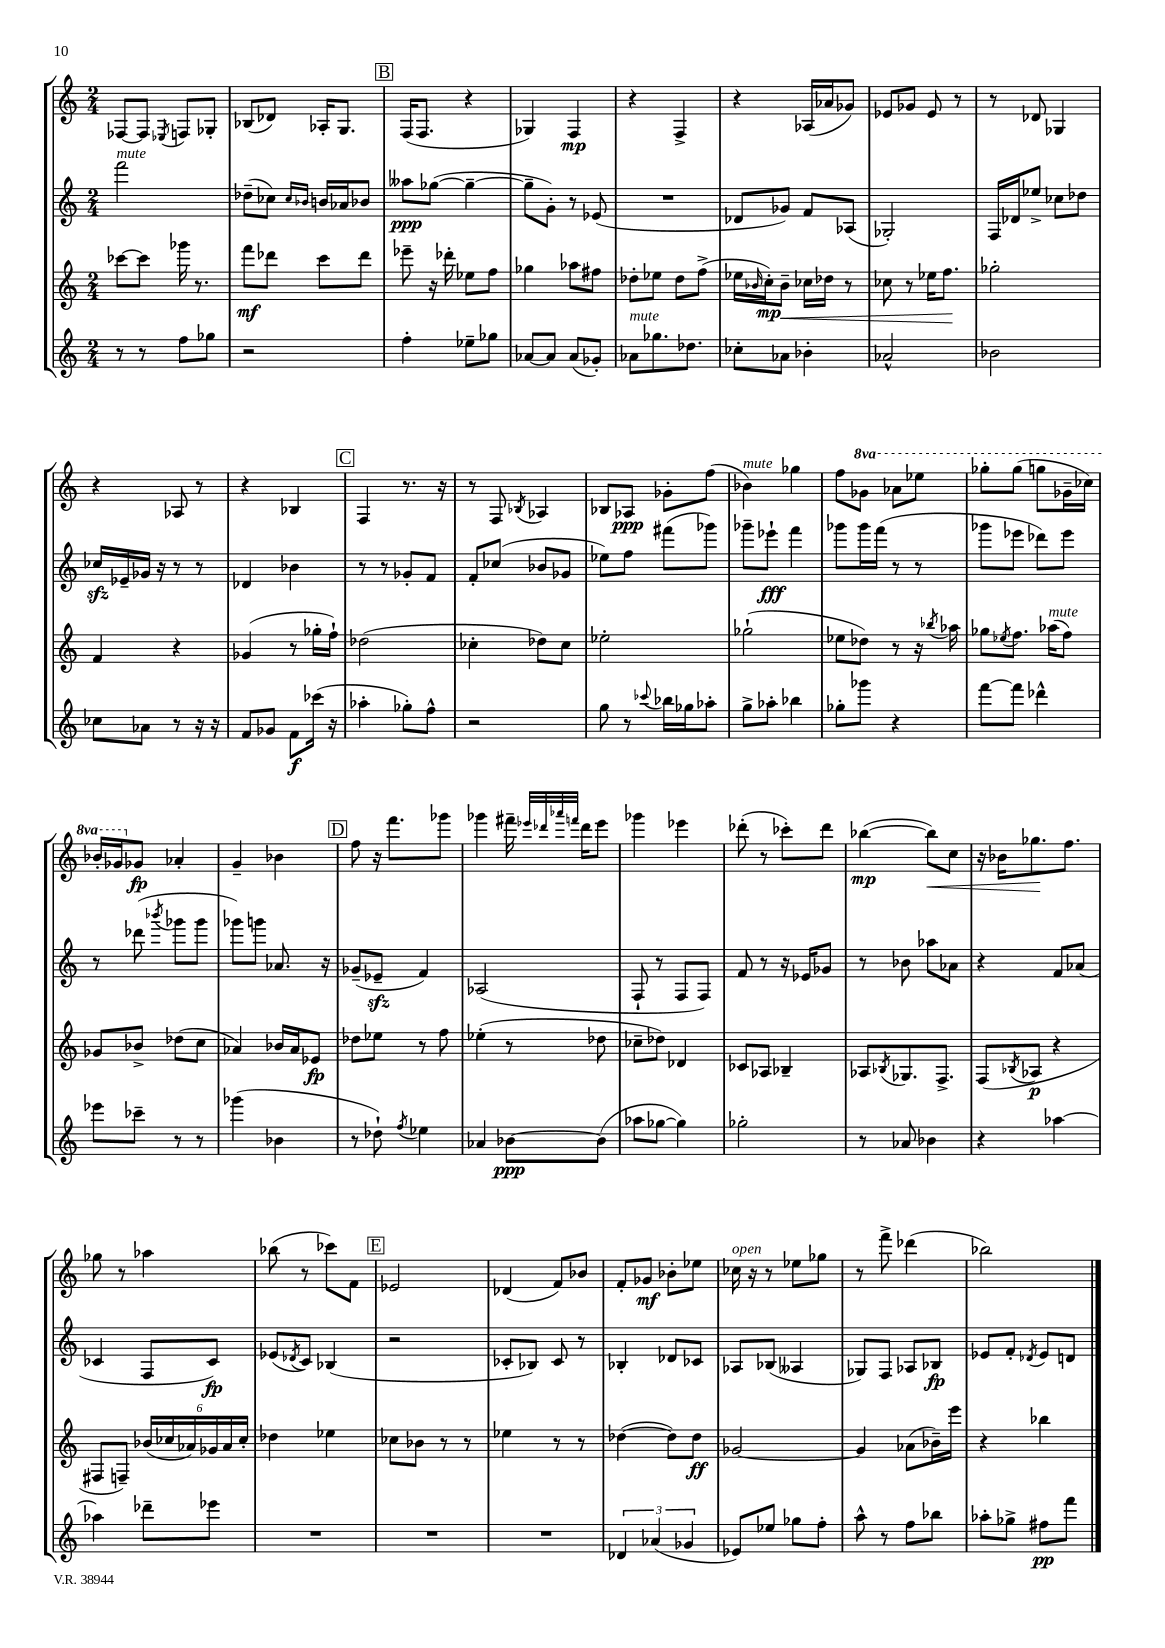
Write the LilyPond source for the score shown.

<<
\new StaffGroup <<
\new Staff = "s0" {
    \clef treble \key c \major \numericTimeSignature \time 2/4 \set Staff.ottavationMarkups = #ottavation-simple-ordinals
    fes8~ fes8 \acciaccatura { ees8 } f8 ges8-. |
    bes8( des'8) aes16-. g8. |
    \mark \markup { \box "B" } f16( f8. r4 |
    ges4) f4\mp |
    r4 f4-> |
    r4 aes16( aes'16 ges'8) |
    ees'8 ges'8 ees'8 r8 |
    r8 des'8 ges4 |
    r4 aes8 r8 |
    r4 bes4 |
    \mark \markup { \box "C" } f4 r8. r16 |
    r8 f8 \acciaccatura { bes8 } aes4 |
    bes8 aes8\ppp ges'8-. f''8( |
    bes'4^\markup { \italic "mute" }) ges''4 |
    f''8 \ottava #1 ges''8 aes''8 ees'''8 |
    ges'''8-. ges'''8( g'''8 ges''16-- ces'''16) |
    bes''16-. ges''16 \ottava #0 ges'8\fp aes'4-. |
    g'4-- bes'4 |
    \mark \markup { \box "D" } f''8 r16 f'''8. ges'''8 |
    ges'''4 fis'''16-- \grace { ees'''32 des'''32 aes'''32 f'''32 } des'''16 ees'''8 |
    ges'''4 ees'''4 |
    des'''8-.( r8 ces'''8-.) des'''8 |
    bes''4~\mp( bes''8\<) c''8 |
    r16 bes'16 ges''8.\! f''8. |
    ges''8 r8 aes''4 |
    bes''8( r8 ces'''8) f'8 |
    \mark \markup { \box "E" } ees'2 |
    des'4( f'8) bes'8 |
    f'8-. ges'8\mf bes'8-. ees''8 |
    ces''16^\markup { \italic "open" } r16 r8 ees''8 ges''8 |
    r8 f'''8-> des'''4( |
    bes''2) \bar "|." |
}
\new Staff = "s1" {
    \clef treble \key c \major \numericTimeSignature \time 2/4
    f'''2^\markup { \italic "mute" } |
    des''8--( ces''8) \grace { ces''16 bes'16 } b'16 aes'16 bes'8 |
    \mark \markup { \box "B" } aeses''8\ppp ges''8~( ges''4~-- |
    ges''8-- g'8-.) r8 ees'8( |
    R2 |
    des'8 ges'8) f'8 aes8( |
    ges2-.) |
    f16 des'16 ees''8-> ces''8 des''8 |
    ces''16\sfz ees'16-- ges'16 r16 r8 r8 |
    des'4 bes'4 |
    \mark \markup { \box "C" } r8 r8 ges'8-. f'8 |
    f'8-. ces''8( bes'8 ges'8 |
    ees''8) f''8 fis'''8( ges'''8) |
    ges'''8-- ees'''8-!\fff f'''4 |
    ges'''8 ges'''16 f'''16( r8 r8 |
    ges'''8 ees'''8 des'''8) ees'''8 |
    r8 des'''8( \acciaccatura { bes'''8 } ges'''8 ges'''8 |
    ges'''8) g'''8 aes'8. r16 |
    \mark \markup { \box "D" } ges'8--( ees'8--\sfz f'4) |
    aes2( |
    f8-! r8 f8 f8) |
    f'8 r8 r16 ees'16 ges'8 |
    r8 bes'8 aes''8 aes'8 |
    r4 f'8 aes'8( |
    ces'4 f8 ces'8\fp) |
    ees'8( \acciaccatura { des'8 } c'8) bes4( |
    \mark \markup { \box "E" } r2 |
    ces'8-. bes8) ces'8 r8 |
    bes4-. des'8 ces'8 |
    aes8 bes8( aeses4 |
    ges8) f8 aes8 bes8\fp |
    ees'8 f'8-. \acciaccatura { des'8 } ees'8 d'8 \bar "|." |
}
\new Staff = "s2" {
    \clef treble \key c \major \numericTimeSignature \time 2/4
    ces'''8~ ces'''8 ges'''16 r8. |
    f'''8\mf des'''8 c'''8 des'''8 |
    \mark \markup { \box "B" } ees'''8-- r16 des'''16-. ees''8 f''8 |
    ges''4 aes''8 fis''8 |
    des''8-. ees''8 des''8 f''8->( |
    ees''16 \grace { bes'16 } c''16-.\mp) bes'8--\< ces''16 des''16 r8 |
    ces''8 r8 ees''16 f''8.\! |
    ges''2-. |
    f'4 r4 |
    ges'4( r8 ges''16-. f''16-!) |
    \mark \markup { \box "C" } des''2( |
    ces''4-. des''8) ces''8 |
    ees''2-. |
    ges''2-!( |
    ees''8 des''8) r8 r16 \acciaccatura { bes''8 } aes''16 |
    ges''8 \acciaccatura { ees''8 } f''8. aes''16^\markup { \italic "mute" }( f''8) |
    ges'8 bes'8-> des''8( c''8 |
    aes'4) bes'16 aes'16 ees'8\fp |
    \mark \markup { \box "D" } des''8 ees''8 r8 f''8 |
    ees''4-.( r8 des''8 |
    ces''8-- des''8) des'4 |
    ces'8 aes8 bes4-- |
    aes8 \acciaccatura { bes8 } ges8. f8.-> |
    f8( \acciaccatura { bes8 } aes8\p r4 |
    fis8 f8--) \tuplet 6/4 { bes'16( ces''16 aes'16) ges'16 aes'16 ces''16-. } |
    des''4 ees''4 |
    \mark \markup { \box "E" } ces''8 bes'8 r8 r8 |
    ees''4 r8 r8 |
    des''4~( des''8) des''8\ff |
    ges'2~ |
    ges'4 aes'8( bes'16--) e'''16 |
    r4 bes''4 \bar "|." |
}
\new Staff = "s3" {
    \clef treble \key c \major \numericTimeSignature \time 2/4
    r8 r8 f''8 ges''8 |
    r2 |
    \mark \markup { \box "B" } f''4-. ees''8-- ges''8 |
    aes'8~ aes'8 aes'8( ges'8-.) |
    aes'8^\markup { \italic "mute" } ges''8. des''8. |
    ces''8-. aes'8 bes'4-. |
    aes'2-^ |
    bes'2 |
    ces''8 aes'8 r8 r16 r16 |
    f'8 ges'8 f'8\f ces'''16( r16 |
    \mark \markup { \box "C" } aes''4-. ges''8-.) f''8-^ |
    r2 |
    g''8 r8 \appoggiatura { ces'''8 } bes''16 ges''16 aes''8-. |
    g''8-> aes''8-. bes''4 |
    ges''8-. ges'''8 r4 |
    f'''8~ f'''8 des'''4-^ |
    ees'''8 ces'''8-- r8 r8 |
    ges'''4( bes'4 |
    \mark \markup { \box "D" } r8 des''8-!) \acciaccatura { f''8 } ees''4 |
    aes'4 bes'8~\ppp bes'8( |
    aes''8 ges''8~ ges''4) |
    ges''2-. |
    r8 aes'8 bes'4 |
    r4 aes''4~ |
    aes''4 des'''8-- ees'''8 |
    R2 |
    \mark \markup { \box "E" } R2 |
    R2 |
    \tuplet 3/2 { des'4 aes'4( ges'4 } |
    ees'8) ees''8 ges''8 f''8-. |
    a''8-^ r8 f''8 bes''8 |
    aes''8-. ges''8-> fis''8\pp f'''8 \bar "|." |
}
>>
>>
\layout { \context { \Score \remove "Bar_number_engraver" } }
